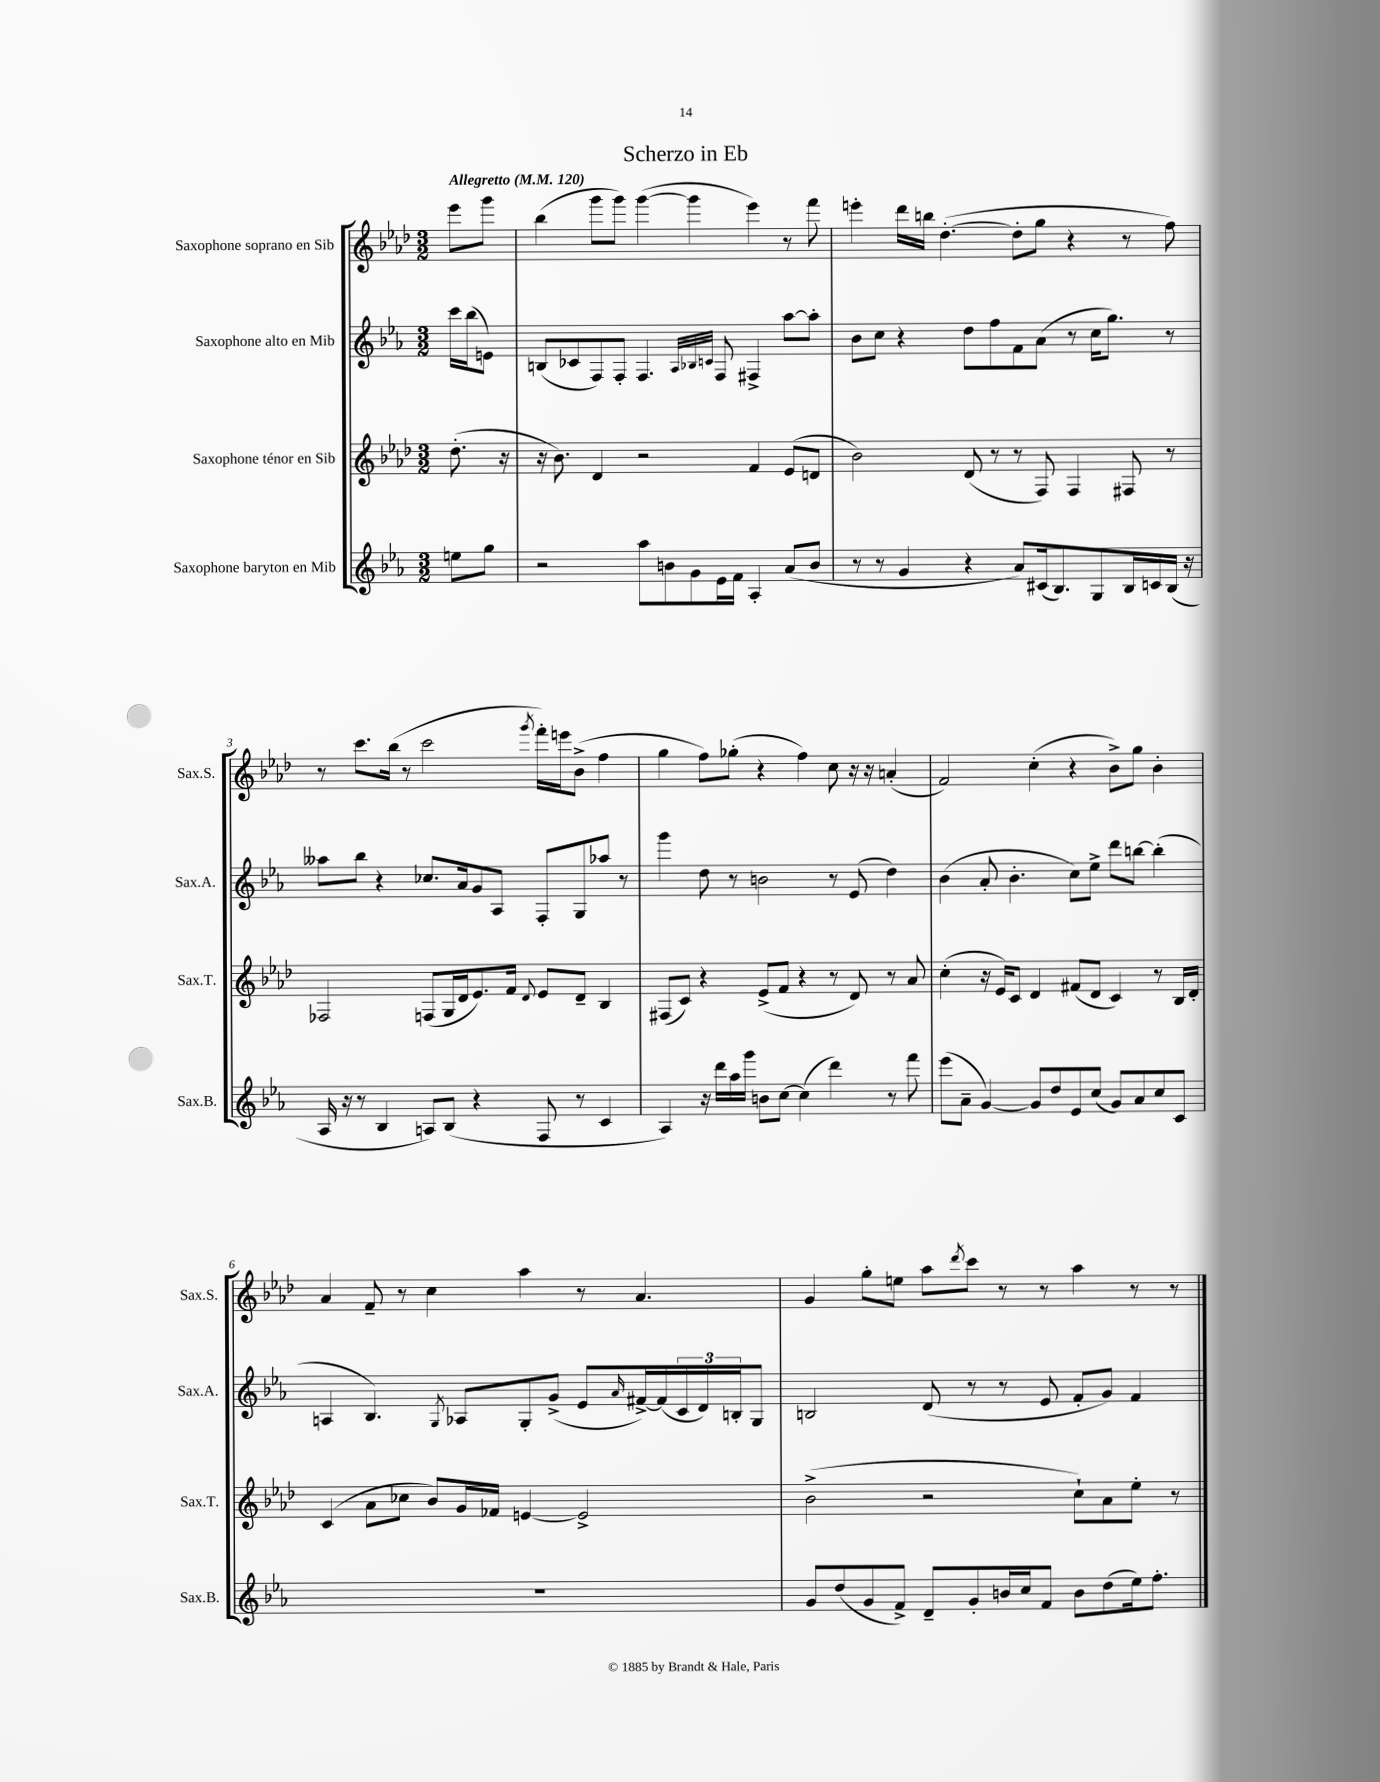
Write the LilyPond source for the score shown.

\header { title = "Scherzo in Eb" }
<<
\new StaffGroup <<
\new Staff = "s0" \with { instrumentName = "Saxophone soprano en Sib" shortInstrumentName = "Sax.S." } {
    \clef treble \key aes \major \numericTimeSignature \time 3/2 \partial 4 \tempo "Allegretto" 4 = 120
    ees'''8 g'''8 |
    bes''4( g'''8 g'''8) g'''4~( g'''4 ees'''4) r8 f'''8 |
    e'''4-. des'''16 b''16 des''4.~-.( des''8-. g''8 r4 r8 f''8) |
    r8 c'''8. bes''16( r8 c'''2 \acciaccatura { g'''8 } f'''16-.) e'''16 bes'8->( f''4 |
    g''4 f''8) ges''8-.( r4 f''4) c''8 r16 r16 a'4-.( |
    f'2) c''4-.( r4 bes'8->) g''8 bes'4-. |
    aes'4 f'8-- r8 c''4 aes''4 r8 aes'4. |
    g'4 g''8-. e''8 aes''8 \acciaccatura { des'''8 } c'''8 r8 r8 aes''4 r8 r8 \bar "|." |
}
\new Staff = "s1" \with { instrumentName = "Saxophone alto en Mib" shortInstrumentName = "Sax.A." } {
    \clef treble \key ees \major \numericTimeSignature \time 3/2 \partial 4
    c'''16 bes''16( e'8) |
    b8( ces'8 f8) f8-. f4. \grace { aes32 bes32 c'32 } f8 fis4-> aes''8~ aes''8-. |
    bes'8 c''8 r4 d''8 f''8 f'8 aes'8( r8 c''16 g''8.) r8 |
    aeses''8 bes''8 r4 ces''8. aes'16 g'8 aes8 f8-. g8 aes''8 r8 |
    g'''4 d''8 r8 b'2 r8 ees'8( d''4) |
    bes'4( aes'8-. bes'4.-. c''8) ees''8-> d'''8 b''8~ b''4-.( |
    a4 bes4.) \acciaccatura { g8 } aes8 g8-. g'8->( ees'8 \grace { aes'16 } fis'16~->) fis'16( \tuplet 3/2 { c'16 d'16) b16-. } g8 |
    b2 d'8( r8 r8 ees'8 f'8-. g'8) f'4 \bar "|." |
}
\new Staff = "s2" \with { instrumentName = "Saxophone ténor en Sib" shortInstrumentName = "Sax.T." } {
    \clef treble \key aes \major \numericTimeSignature \time 3/2 \partial 4
    des''8.-.( r16 |
    r16 bes'8.) des'4 r2 f'4 ees'8( d'8 |
    bes'2) des'8( r8 r8 f8) f4 fis8 r8 |
    fes2 f8( g16 des'16 ees'8.) f'16 \appoggiatura { des'8 } ees'8 des'8-- bes4 |
    fis8( c'8) r4 ees'8->( f'8 r4 r8 des'8) r8 aes'8 |
    c''4-.( r16 ees'16) c'8 des'4 fis'8( des'8 c'4) r8 bes16 des'16-. |
    c'4( aes'8 ces''8 bes'8) g'16 fes'16 e'4~ e'2-> |
    bes'2->( r2 c''8-!) aes'8 ees''8-. r8 \bar "|." |
}
\new Staff = "s3" \with { instrumentName = "Saxophone baryton en Mib" shortInstrumentName = "Sax.B." } {
    \clef treble \key ees \major \numericTimeSignature \time 3/2 \partial 4
    e''8 g''8 |
    r2 aes''8 b'8 g'8 ees'16 f'16 aes4-. aes'8( b'8 |
    r8 r8 g'4 r4 aes'8) cis'16( bes8.) g8 bes16 c'16 bes16( r16 |
    aes16 r16 r8 bes4 a8) bes8( r4 f8 r8 c'4 |
    aes4) r16 d'''16 aes''16 g'''16 b'8 c''8~ c''4( d'''4) r8 f'''8 |
    ees'''8( aes'8-- g'4~) g'8 d''8 ees'8 c''8( g'8) aes'8 c''8 c'8 |
    R1. |
    g'8 d''8( g'8 f'8->) d'8-- g'8-. b'16 c''16 f'8 b'8 d''8( ees''16) f''8.-. \bar "|." |
}
>>
>>
